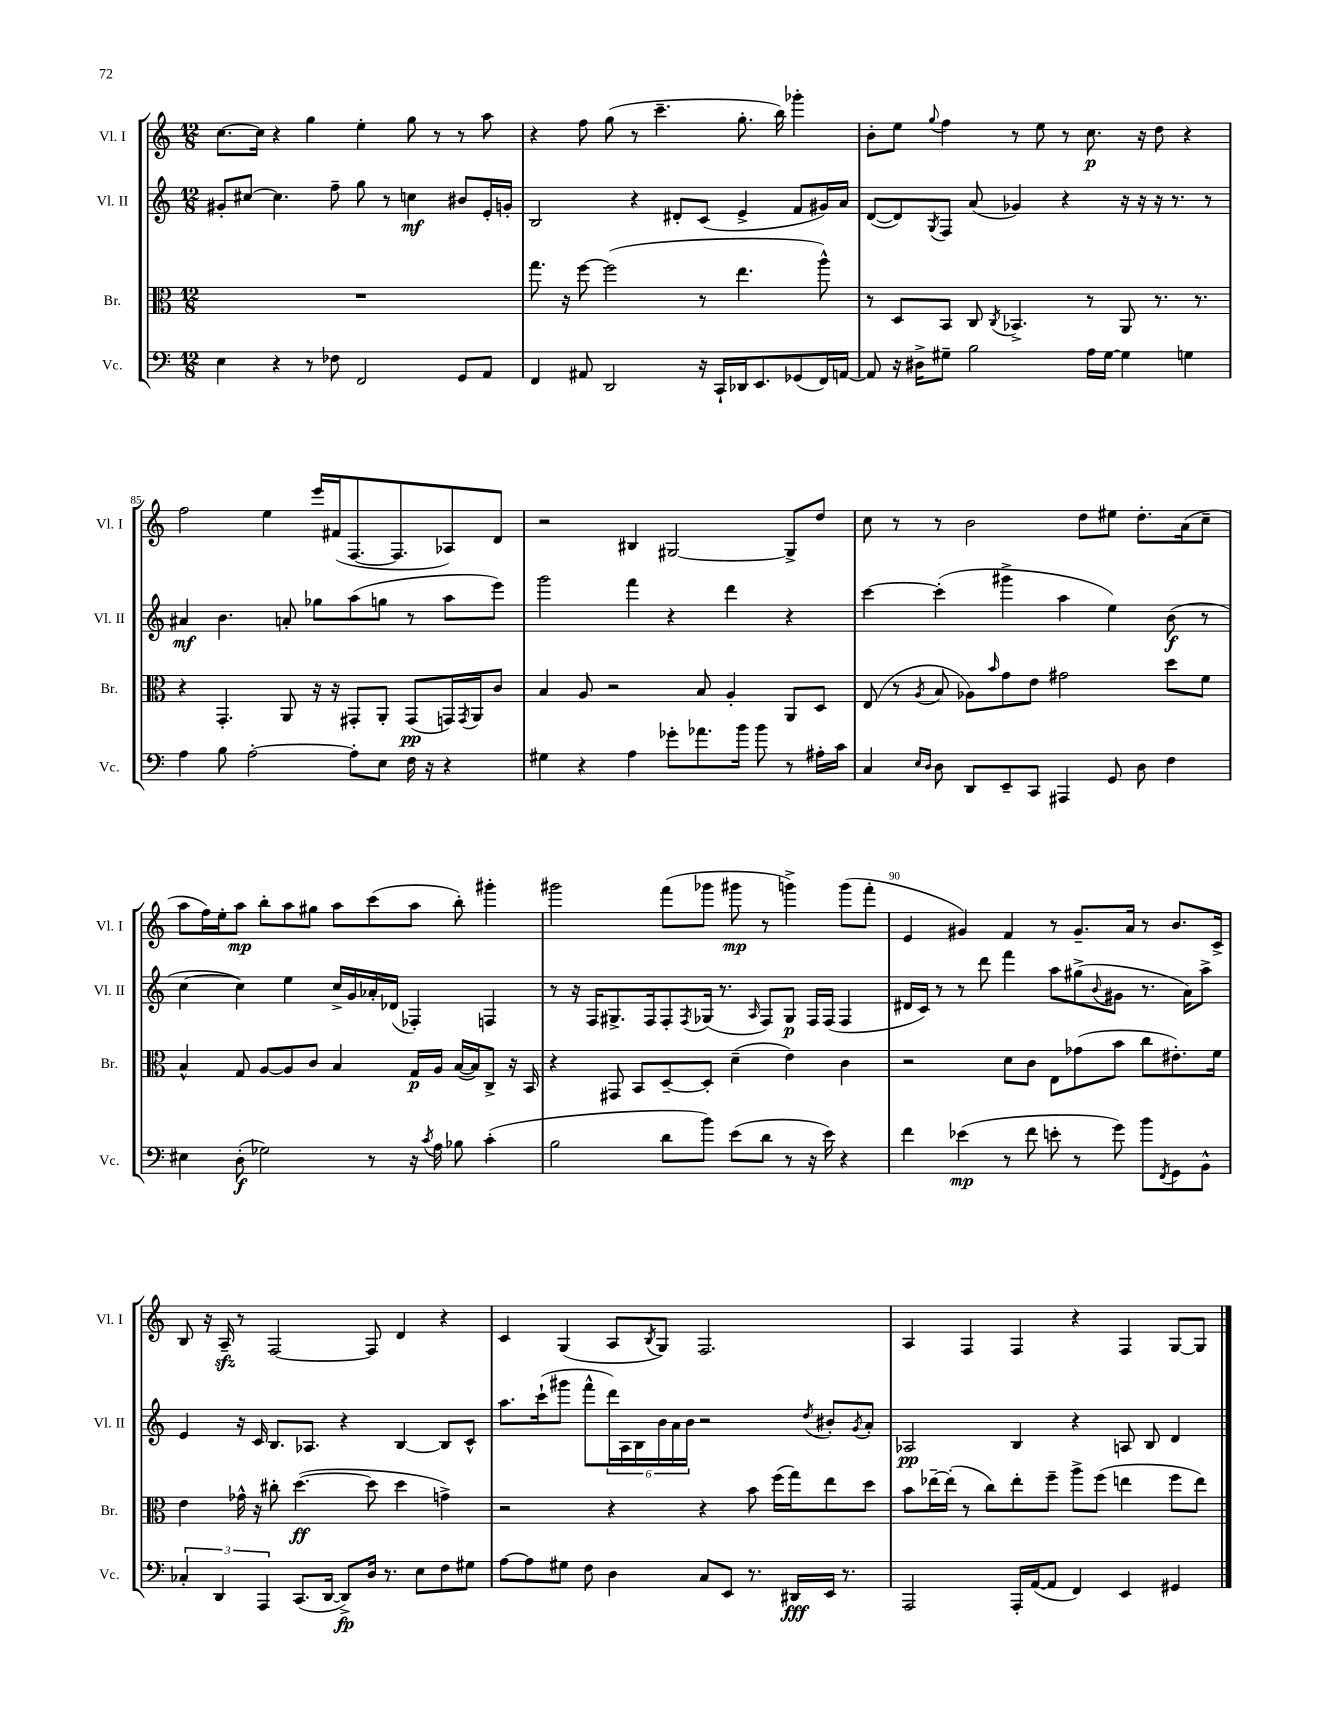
<<
\new StaffGroup <<
\new Staff = "s0" \with { instrumentName = "Vl. I" shortInstrumentName = "Vl. I" } {
    \clef treble \key c \major \numericTimeSignature \time 12/8
    c''8.~ c''16 r4 g''4 e''4-. g''8 r8 r8 a''8 |
    r4 f''8 g''8( r8 c'''4.-- g''8.-. b''16) ges'''4-. |
    b'8-. e''8 \appoggiatura { g''8 } f''4 r8 e''8 r8 c''8.\p r16 d''8 r4 |
    f''2 e''4 e'''16 fis'16( f8.~ f8. aes8) d'8 |
    r2 bis4 gis2~ gis8-> d''8 |
    c''8 r8 r8 b'2 d''8 eis''8 d''8.-. a'16( c''8-- |
    a''8 f''16) e''16-. a''8\mp b''8-. a''8 gis''8 a''8 c'''8( a''8 b''8-.) gis'''4-. |
    gis'''2 f'''8( ges'''8 gis'''8\mp r8 g'''4->) g'''8( f'''8-. |
    e'4 gis'4) f'4 r8 gis'8.-- a'16 r8 b'8. c'16-> |
    b8 r16 a16--\sfz r8 f2~ f8 d'4 r4 |
    c'4 g4( a8 \acciaccatura { b8 } g8) f2. |
    a4 f4 f4 r4 f4 g8~ g8 \bar "|." |
}
\new Staff = "s1" \with { instrumentName = "Vl. II" shortInstrumentName = "Vl. II" } {
    \clef treble \key c \major \numericTimeSignature \time 12/8
    gis'8-. cis''8~ cis''4. f''8-- g''8 r8 c''4\mf bis'8 e'16-. g'16-. |
    b2 r4 dis'8-. c'8( e'4-> f'8 gis'16) a'16 |
    d'8~( d'8) \acciaccatura { g8 } f8 a'8( ges'4) r4 r16 r16 r16 r8. r8 |
    ais'4\mf b'4. a'8-. ges''8 a''8( g''8 r8 a''8 e'''8) |
    g'''2 f'''4 r4 d'''4 r4 |
    c'''4~ c'''4-.( gis'''4-> a''4 e''4) b'8\f( r8 |
    c''4~ c''4) e''4 c''16-> g'16 aes'16-. des'16( fes4-.) f4 |
    r8 r16 f16 gis8.-> f16 f8-. \acciaccatura { f8 } ges16( r8. \grace { a16 } f8) ges8\p f16 f16( f4 |
    dis'16 c'16) r8 r8 d'''8 f'''4 a''8 gis''8->( \appoggiatura { b'8 } gis'8 r8. a'16) a''8-> |
    e'4 r16 c'16 b8. aes8. r4 b4~ b8 c'8-^ |
    a''8. c'''16-!( gis'''8 f'''8-^ \tuplet 6/4 { d'''16) a16 b16 b'16 a'16 b'16 } r2 \acciaccatura { d''8 } bis'8-. \acciaccatura { g'8 } a'8-. |
    aes2\pp b4 r4 a8 b8 d'4 \bar "|." |
}
\new Staff = "s2" \with { instrumentName = "Br." shortInstrumentName = "Br." } {
    \clef alto \key c \major \numericTimeSignature \time 12/8
    R1. |
    g''8. r16 f''8~ f''2( r8 e''4. a''8-^) |
    r8 d8 b,8 c8 \acciaccatura { c8 } bes,4.-> r8 a,8 r8. r8. |
    r4 g,4.-. a,8 r16 r16 gis,8-. a,8-. gis,8\pp( g,16) \acciaccatura { g,8 } a,16 c'8 |
    b4 a8 r2 b8 a4-. a,8 d8 |
    e8( r8 \acciaccatura { a8 } b8 aes8) \grace { b'16 } g'8 e'8 gis'2 d''8 f'8 |
    b4-^ g8 a8~ a8 c'8 b4 g16\p a16 b16~( b16) c8-> r16 b,16 |
    r4 gis,8 b,8 d8~-- d8-. d'4--( e'4) c'4 |
    r2 d'8 c'8 e8 ges'8( b'8 c''8 eis'8.-.) f'16 |
    e'4 ges'16-^ r16 cis''8-. d''4.~\ff( d''8 d''4 g'4->) |
    r2 r4 r4 b'8 f''16( g''16) e''8 d''8 |
    b'8 ees''16~-- ees''16-.( r8 c''8) ees''8-. f''8-- a''8-> f''8( e''4 f''8 e''8) \bar "|." |
}
\new Staff = "s3" \with { instrumentName = "Vc." shortInstrumentName = "Vc." } {
    \clef bass \key c \major \numericTimeSignature \time 12/8
    e4 r4 r8 fes8 f,2 g,8 a,8 |
    f,4 ais,8 d,2 r16 c,16-! des,16 e,8. ges,8( f,16) a,16~ |
    a,8 r16 dis16-> gis8-- b2 a16 gis16~ gis4 g4 |
    a4 b8 a2~-. a8-. e8 f16 r16 r4 |
    gis4 r4 a4 ges'8-. aes'8. b'16 b'8 r8 ais16-. c'16 |
    c4 \grace { e16 d16 } d8 d,8 e,8-- c,8 ais,,4 g,8 d8 f4 |
    eis4 d8-.\f( ges2) r8 r16 \acciaccatura { c'8 } a16 bes8 c'4-.( |
    b2 d'8 b'8) e'8( d'8 r8 r16 e'16) r4 |
    f'4 ees'4\mp( r8 f'8 e'8-. r8 g'8) b'8 \acciaccatura { f,8 } g,8 b,8-^ |
    \tuplet 3/2 { ces4-. d,4 a,,4 } c,8.( d,16~ d,8->\fp) d16 r8. e8 f8 gis8 |
    a8~ a8 gis8 f8 d4 c8 e,8 r8. dis,16\fff e,16 r8. |
    a,,2 a,,16-. a,16~( a,8 f,4) e,4 gis,4 \bar "|." |
}
>>
>>
\layout { \context { \Score currentBarNumber = #82 \override BarNumber.break-visibility = ##(#f #t #t) barNumberVisibility = #(every-nth-bar-number-visible 5) } }
